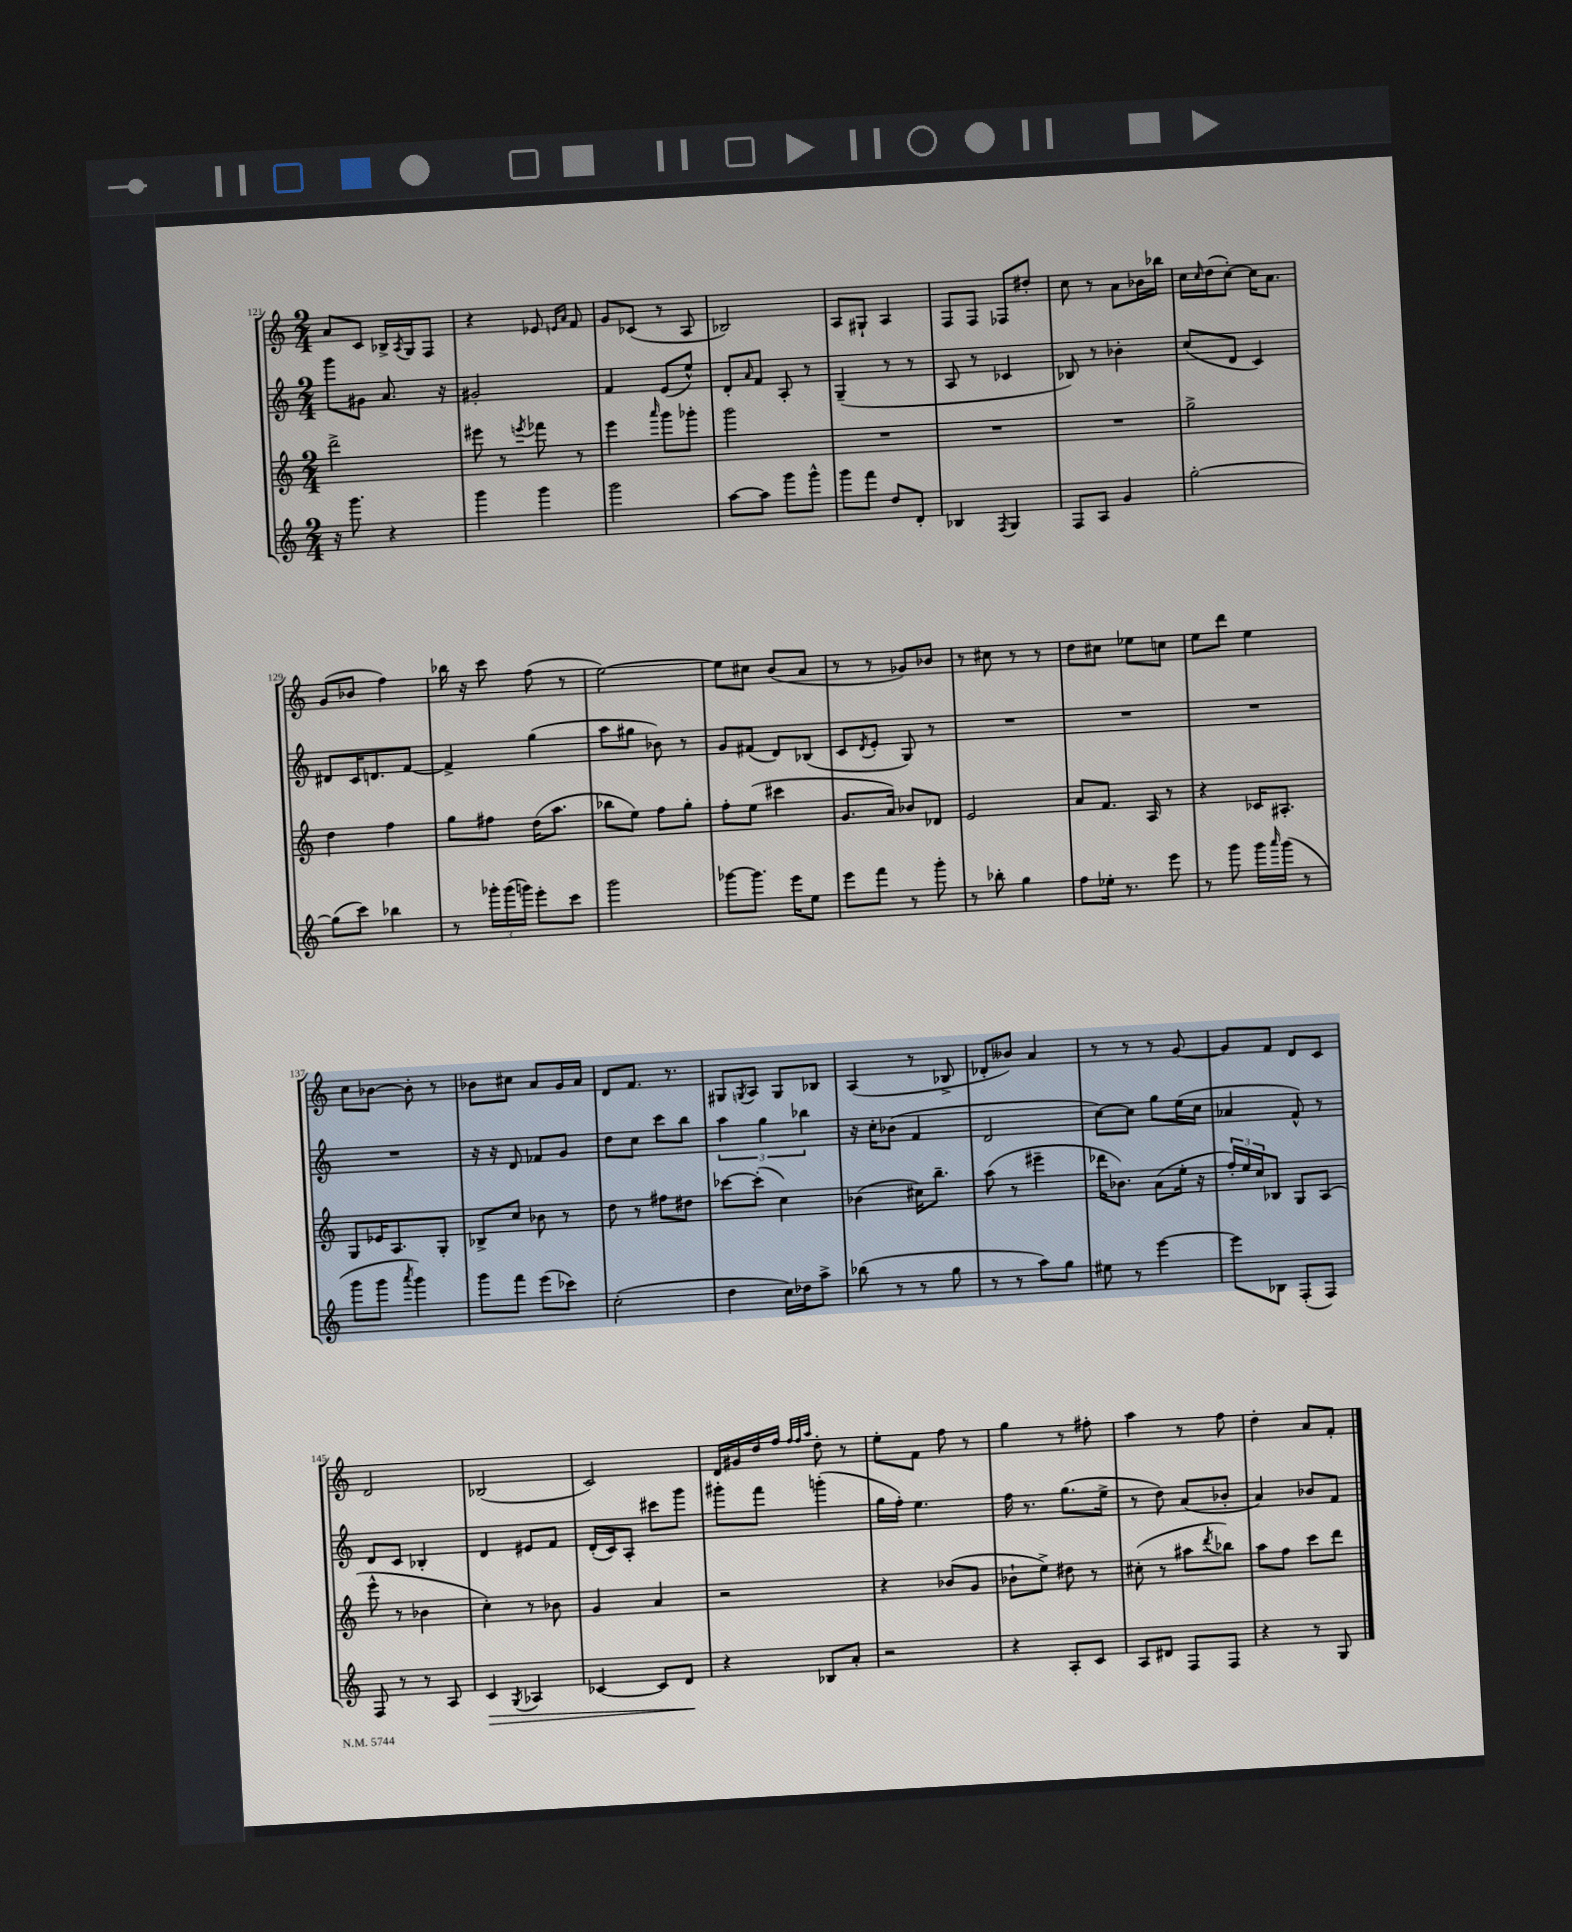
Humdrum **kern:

**kern	**dynam	**kern	**kern	**kern
*part4	*part4	*part3	*part2	*part1
*staff4	*staff4	*staff3	*staff2	*staff1
*clefG2	*	*clefG2	*clefG2	*clefG2
*k[]	*	*k[]	*k[]	*k[]
*M2/4	*	*M2/4	*M2/4	*M2/4
=121	=121	=121	=121	=121
16r	.	2ddd^\	8ggg\L	8a/L
8.ggg\	.	.	.	.
.	.	.	8g#X\J	8c/J
4r	.	.	8.a/	16B-X^/LL
.	.	.	.	8qA/
.	.	.	.	16G/J
.	.	.	.	8F/J
.	.	.	16r	.
=122	=122	=122	=122	=122
4ggg\	.	8eee#X\	2g#X'/	4r
.	.	8r	.	.
.	.	8qeeen/	.	.
4ggg\	.	8fff-X\	.	8e-X/
.	.	.	.	16qqen/LL
.	.	.	.	16qqa/JJ
.	.	8r	.	8f/
=123	=123	=123	=123	=123
2ggg\	.	4eee\	4f/	8g/L
.	.	.	.	(8c-X/J
.	.	16qqaaa/	.	.
.	.	8ggg\L	(8e/L	8r
.	.	8ggg-X'\J	8ee^^/J)	8A/
=124	=124	=124	=124	=124
[8aa\L	.	2ggg\	8d'/L	2B-X/)
.	.	.	16qqa/	.
8aa\J]	.	.	8f/J	.
8ggg\L	.	.	8A'/	.
8ggg^^\J	.	.	8r	.
=125	=125	=125	=125	=125
8ggg\L	.	2r	(4G~/	8A/L
8fff\J	.	.	.	8G#X`/J
8dd/L	.	.	8r	4A/
8d'/J	.	.	8r	.
=126	=126	=126	=126	=126
4B-X/	.	2r	8A/	8F/L
.	.	.	8r	8F/J
8qF/	.	.	.	.
4G/	.	.	4c-X/	8F-X/L
.	.	.	.	8dd#X'/J
=127	=127	=127	=127	=127
8F/L	.	2r	8B-X/)	8cc\
8A/J	.	.	8r	8r
4g/	.	.	4b-X'\	8a\L
.	.	.	.	16b-X\L
.	.	.	.	16bb-X\JJ
=128	=128	=128	=128	=128
[2gg'\	.	2gg^\	(8cc/L	16cc\LL
.	.	.	.	16qqcc/
.	.	.	.	(16dd\J
.	.	.	8d/J	[8cc'\J)
.	.	.	4c/)	16cc\KL]
.	.	.	.	8.a\J
!!LO:LB:g=z
=129	=129	=129	=129	=129
(8gg\L]	.	4dd\	8d#X/L	(8g/L
8ccc\J)	.	.	16c/K	8b-X/J
.	.	.	8.dn/	.
4bb-X\	.	4ff\	.	4ff\)
.	.	.	[8f/J	.
=130	=130	=130	=130	=130
8r	.	8gg\L	4f^/]	16bb-X\
.	.	.	.	16r
24ggg-X'\LL	.	8ff#X\J	.	8ccc\
(24ggg-\	.	.	.	.
24gggn\JJ)	.	.	.	.
8eee'\L	.	(16dd\KL	(4gg\	(8ff\
.	.	8.aa\J	.	.
8ccc\J	.	.	.	8r
=131	=131	=131	=131	=131
2ggg\	.	8bb-X\L	8aa\L	[2ee\)
.	.	8ee\J)	8gg#X\J	.
.	.	8ff\L	8b-X\)	.
.	.	8gg'\J	8r	.
=132	=132	=132	=132	=132
[8ggg-X\L	.	8ff'\L	8g/L	8ee\L]
8.ggg-\J]	.	(8ee\J	(8f#X/J	8cc#X\J
.	.	4ccc#X\	8d/L)	(8b/L
16eee\KL	.	.	.	.
8ee\J	.	.	(8B-X/J	8a/J
=133	=133	=133	=133	=133
8eee\L	.	8.g/L	8c/L	8r
.	.	.	8qd/	.
8fff\J	.	.	8e'/J	8r
.	.	16a/Jk)	.	.
8r	.	8b-X/L	8G/)	8g-X/L)
8ggg'\	.	8d-X/J	8r	8b-X/J
=134	=134	=134	=134	=134
8r	.	2e/	2r	8r
8bb-X'\	.	.	.	8cc#X\
4gg\	.	.	.	8r
.	.	.	.	8r
=135	=135	=135	=135	=135
8ff\L	.	8a/L	2r	8dd\L
16ee-X'\Jk	.	8.f/J	.	8cc#X\J
8.r	.	.	.	.
.	.	.	.	8ee-X\L
.	.	16A/	.	.
8eee\	.	8r	.	8ccn\J
=136	=136	=136	=136	=136
8r	.	4r	2r	8ee\L
8ggg\	.	.	.	8ddd\J
16ggg\LL	.	16c-X/KL	.	4ee\
16qqaaa/	.	.	.	.
(16ggg\JJ	.	8.A#X'/J	.	.
8r	.	.	.	.
!!LO:LB:g=z
=137	=137	=137	=137	=137
8ggg\L	.	8G/L	2r	8cc\L
8ggg\J	.	16e-X/K	.	[8b-X\J
.	.	8.A/	.	.
8qaaa/	.	.	.	.
4ggg\)	.	.	.	8b-'\]
.	.	8G'/J	.	8r
=138	=138	=138	=138	=138
8ggg\L	.	8B-X^/L	16r	8b-X\L
.	.	.	16r	.
8fff\J	.	8cc/J	8d/	8cc#X\J
(8eee\L	.	8b-X\	8f-X/L	8a/L
8ccc-X\J)	.	8r	8g/J	16g/L
.	.	.	.	16a/JJ
=139	=139	=139	=139	=139
(2cc'\	.	8dd\	8dd\L	8d/L
.	.	8r	8cc\J	8.f/J
.	.	8ff#X\L	8ccc\L	.
.	.	.	.	8.r
.	.	8dd#X\J	8bb\J	.
=140	=140	=140	=140	=140
4dd\	.	[8ccc-X\L	6aa\	8G#X/L
.	.	.	.	8qGn/
.	.	(8ccc-'\J]	.	8A/J
.	.	.	6gg\	.
16cc\LL)	.	4cc\)	.	8G/L
16dd-X\J	.	.	.	.
.	.	.	6bb-X\	.
8aa^\J	.	.	.	8B-X/J
=141	=141	=141	=141	=141
(8bb-X\	.	(4b-X\	16r	(4A/
.	.	.	16cc'\KL	.
8r	.	.	(8b-X\J	.
8r	.	16cc#X\KL)	4f/	8r
.	.	8.bb~\J	.	.
8gg\	.	.	.	8B-X^/
=142	=142	=142	=142	=142
8r	.	(8aa\	2d/	8d-X'/L
8r	.	8r	.	8b--X/J)
8aa\L)	.	4eee#X~\	.	4a/
8gg\J	.	.	.	.
=143	=143	=143	=143	=143
8ee#X\	.	16ddd-X\KL	[8cc\L)	8r
.	.	8.b-X\J)	.	.
8r	.	.	8cc\J]	8r
[4eee\	.	(8a\L	8gg\L	8r
.	.	16ee'\Jk	(16ee\L	[8g/
.	.	16r	16cc\JJ	.
=144	=144	=144	=144	=144
8eee\L]	.	24ff'/LL)	4a-X/	8g/L]
.	.	24ee/	.	.
.	.	24cc/J	.	.
8B-X\J	.	8B-X/J	.	8f/J
(8F'/L	.	8G/L	8f^^/)	8d/L
8F/J)	.	(8A/J	8r	8c/J
!!LO:LB:g=z
=145	=145	=145	=145	=145
8F/	.	8eee^^\	8d/L	2d/
8r	.	8r	8c/J	.
8r	.	4b-X\	4B-X'/	.
8A/	.	.	.	.
=146	=146	=146	=146	=146
!	!LO:HP:b	!	!	!
4c/	>	4cc'\)	4d/	(2B-X/
8qG/	.	.	.	.
4A-X/	.	8r	8e#X/L	.
.	.	8b-X\	8f/J	.
=147	=147	=147	=147	=147
[4c-X/	.	4g/	(16d'/LL	2c/)
.	.	.	16c/J)	.
.	.	.	8A'/J	.
8c-/L]	.	4a/	8ccc#X\L	.
8d/J	.	.	8ggg\J	.
.	]	.	.	.
=148	=148	=148	=148	=148
4r	.	2r	8ggg#X'\L	16d/LL
.	.	.	.	16g#X/
.	.	.	8fff\J	16dd/
.	.	.	.	16ff/JJ
.	.	.	.	32qqff/LLL
.	.	.	.	32qqff/
.	.	.	.	32qqaa/JJJ
8B-X/L	.	.	(4gggn'\	8dd'\
8a'/J	.	.	.	8r
=149	=149	=149	=149	=149
2r	.	4r	16gg\LL	8ee'\L
.	.	.	16ff'\JJ)	.
.	.	.	4.ee\	8f\J
.	.	(8b-X/L	.	8ff\
.	.	8g/J	.	8r
=150	=150	=150	=150	=150
4r	.	8b-X`\L	16ff\	4gg\
.	.	.	8.r	.
.	.	8ee^\J)	.	.
8A'/L	.	8dd#X\	(8.gg\L	8r
8c/J	.	8r	.	8ff#X'\
.	.	.	16ee^\Jk	.
=151	=151	=151	=151	=151
8A/L	.	(8cc#X'\	8r	4aa\
8d#X/J	.	8r	8dd\)	.
8F/L	.	8aa#X\L	(8a/L	8r
.	.	8qddd/	.	.
8F/J	.	8bb-X\J)	8b-X'/J	8ff\
=152	=152	=152	=152	=152
4r	.	8aa\L	4a/)	4dd'\
.	.	8ff\J	.	.
8r	.	8ccc\L	8b-X/L	8a/L
8G/	.	8ddd\J	8f/J	8f'/J
==	==	==	==	==
*-	*-	*-	*-	*-
